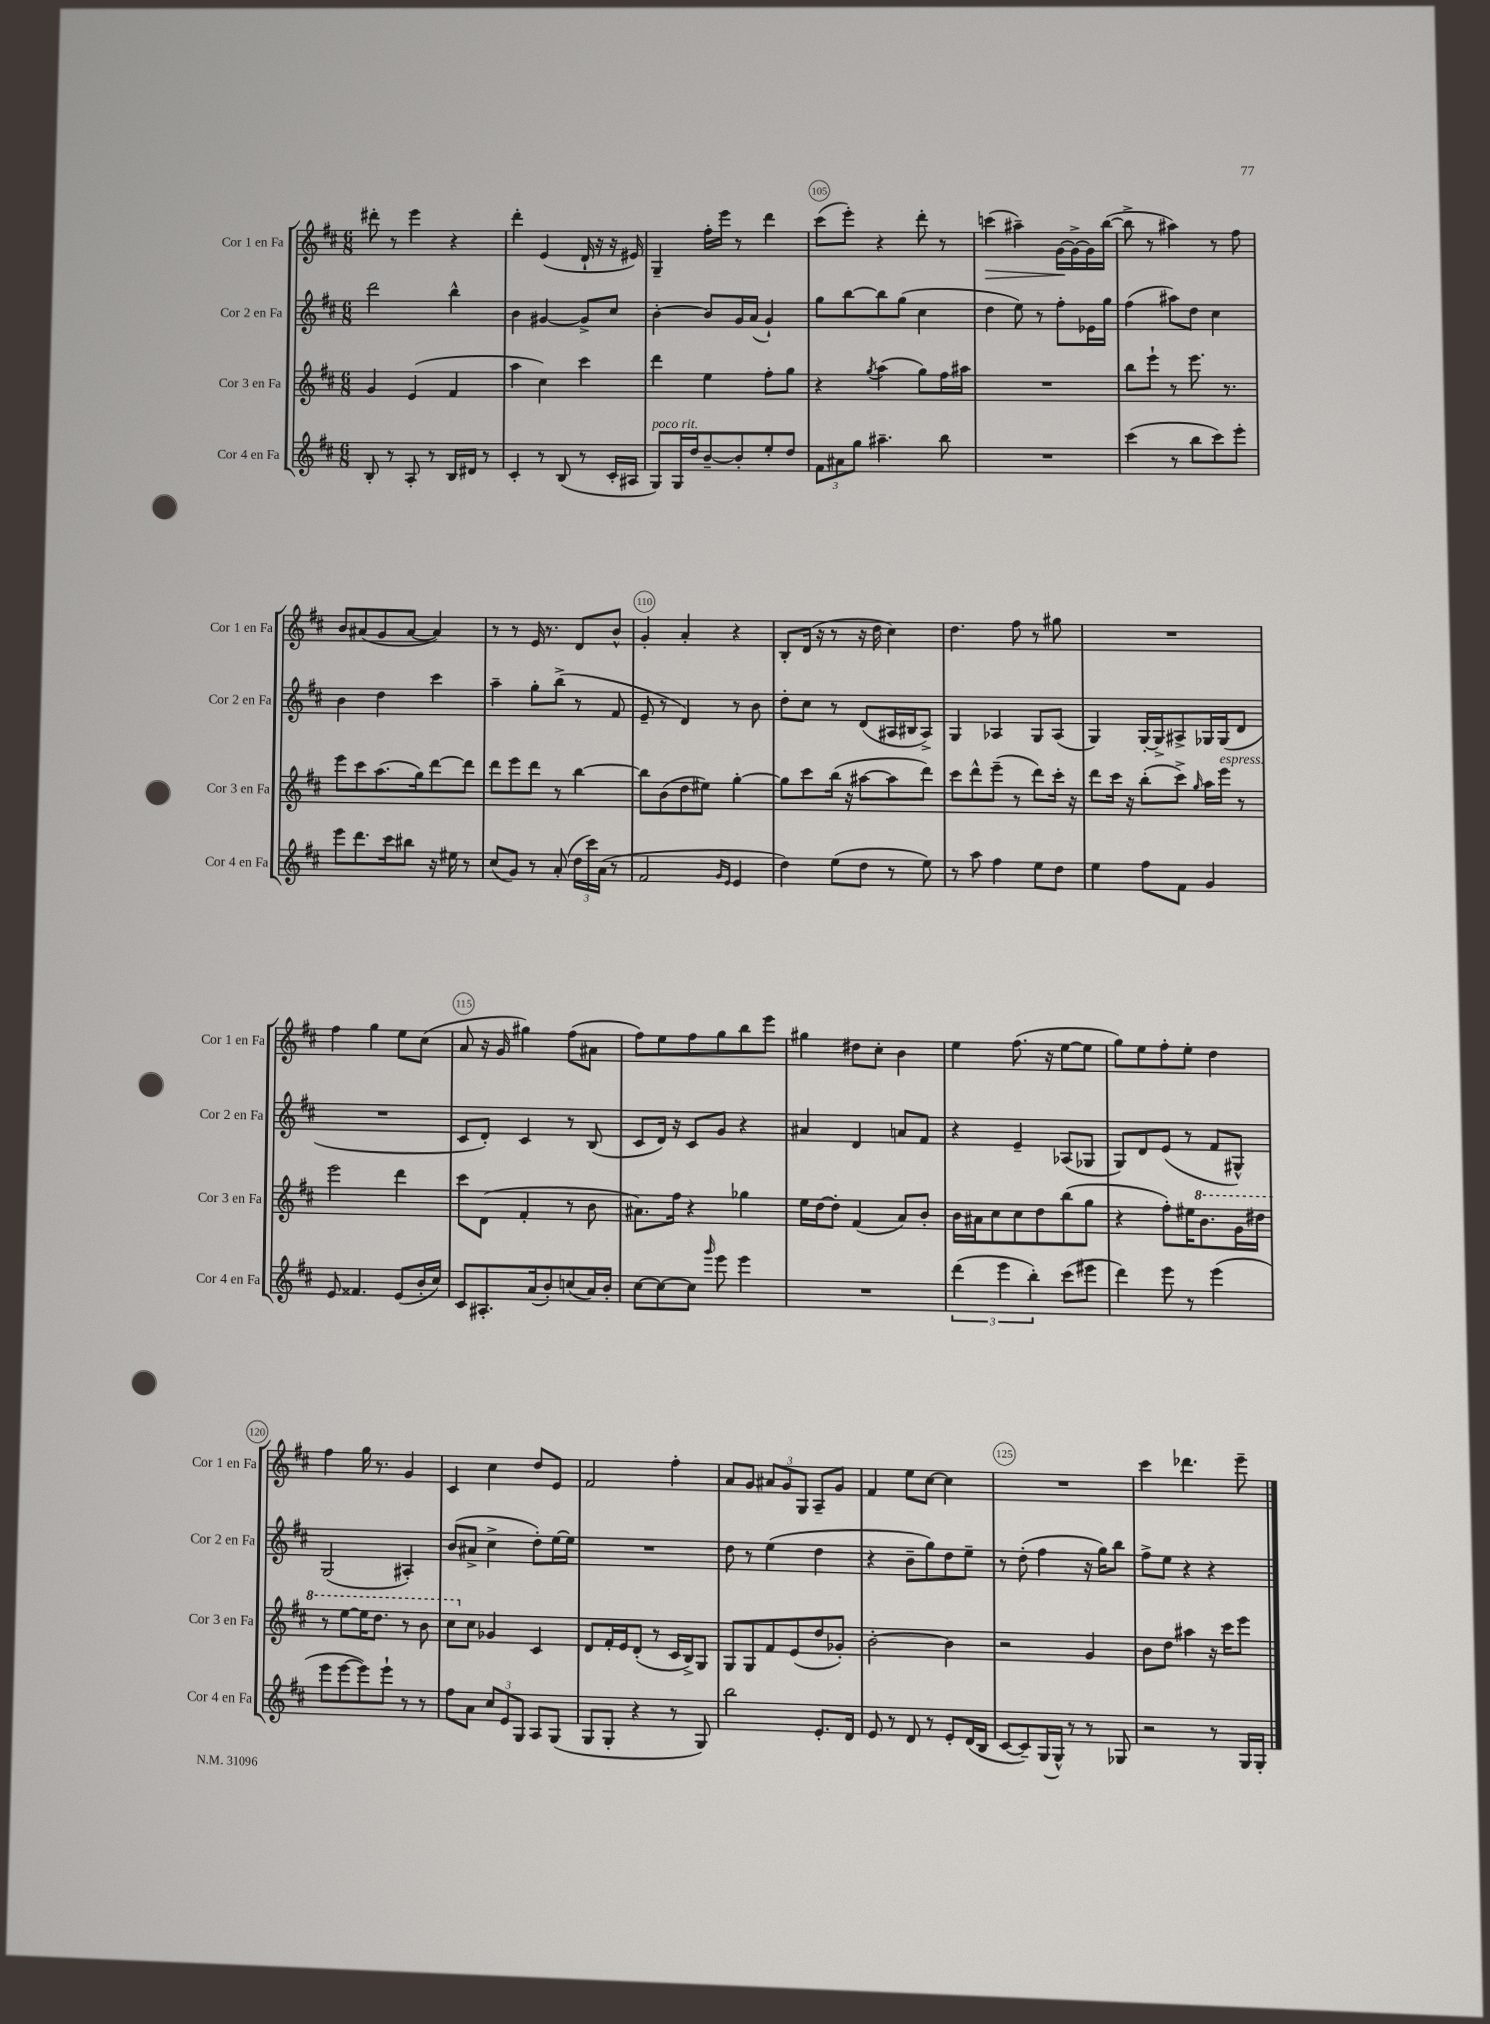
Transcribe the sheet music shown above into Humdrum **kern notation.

**kern	**kern	**kern	**kern
*staff4	*staff3	*staff2	*staff1
*clefG2	*clefG2	*clefG2	*clefG2
*k[f#c#]	*k[f#c#]	*k[f#c#]	*k[f#c#]
*M6/8	*M6/8	*M6/8	*M6/8
8B'	4g	2ddd	8ddd#'
8r	.	.	8r
8A'	(4e	.	4eee
8r	.	.	.
16B	4f#	4bb^^	4r
16d#	.	.	.
8r	.	.	.
=	=	=	=
4c#'	4aa	4b	4ddd'
8r	4cc#)	[4g#	(4e
(8B	.	.	.
8r	4ccc#	8g#^]	16d`
.	.	.	16r
16c#'	.	8cc#	16r
16A#	.	.	16e#)
=	=	=	=
8G)	4ddd	[4b'	4G~
16G	.	.	.
16dd	.	.	.
[8b~	4ee	8b]	16ff#'
.	.	.	16eee
8b']	.	16g	8r
.	.	(16a	.
8ee'	8ff#'	4g`)	4ddd
8dd	8gg	.	.
=	=	=	=
12f#	4r	8gg	(8ccc#
12a#	.	.	.
.	.	[8bb	8eee')
12gg	.	.	.
.	8qgg	.	.
4.aa#~	(4aa	8bb]	4r
.	.	(8gg	.
.	8gg)	4cc#	8ddd'
8bb	16ff#	.	8r
.	16aa#	.	.
=	=	=	=
2.r	2.r	4dd	(4ccc
.	.	8ee)	4aa#~)
.	.	8r	.
.	.	8ff#'	[16g
.	.	.	16g^_
.	.	16e-	16g]
.	.	16gg	([16bb
=	=	=	=
(4ccc#	8bb	(4ff#	8bb^]
.	8eee`	.	8r
8r	8r	8aa#)	4aa#)
8bb	8.eee	8dd	.
8ccc#)	.	4cc#	8r
.	8.r	.	.
8eee'	.	.	8ff#
=	=	=	=
8eee	8eee	4b	8b
8.ddd	8ccc#	.	(8a#
.	(8.aa	4dd	8g
16ccc#	.	.	.
8bb#	.	.	[8a#
.	16gg)	.	.
16r	[8ddd	4ccc#	4a#])
16ee#	.	.	.
8r	8ddd]	.	.
=	=	=	=
(8cc#	8ddd	4aa~	8r
8g)	8eee	.	8r
8r	8ddd	8gg'	16e
.	.	.	8.r
(8a'	8r	(8bb^	.
24dd	[4bb	8r	8d
24ccc#)	.	.	.
(24a	.	.	.
8r	.	8f#	8b^^
=	=	=	=
2f#	8bb]	8e~	4g'
.	(8b	8r	.
.	8dd	4d)	4a'
.	8ee#)	.	.
16qqg	.	.	.
16qqe	.	.	.
4e	[4gg'	8r	4r
.	.	8b	.
=	=	=	=
4dd)	8gg]	8dd'	8B'
.	8ccc#	8cc#	(16d
.	.	.	16r
(8ee	(16bb	8r	8r
.	16r	.	.
8dd	[8aa#	(8d	16r
.	.	.	16dd
8r	8aa#]	16A#	4cc#)
.	.	16B#	.
8ee)	8ddd)	8A#^)	.
=	=	=	=
8r	8ccc#	4G	4.dd
8aa	8ddd^^	.	.
4ff#	(8eee~	4A-	.
.	8r	.	8ff#
8ee	8ddd)	8G	8r
8dd	16ccc#'	(8A-	8gg#
.	16r	.	.
=	=	=	=
4ee	8ddd	4G)	2.r
.	16ccc#	.	.
.	16r	.	.
8ff#	(8bb'	[16G'	.
.	.	16G^]	.
8f#	8ccc#^)	8A#^	.
.	16qqgg	.	.
4g	16aa	16G-	.
.	16eee	(16G-	.
.	8r	8d	.
=	=	=	=
8e	2eee	2.r	4ff#
4.f##	.	.	.
.	.	.	4gg
(8e	4ddd	.	8ee
16b'	.	.	(8cc#
16cc#)	.	.	.
=	=	=	=
8c#	8ccc#	8c#	8a
8.A#'	(8d	8d')	16r
.	.	.	16g
.	4f#'	4c#	4gg#)
(16a	.	.	.
8b')	.	.	.
(8cc	8r	8r	(8ff#
16a)	8b	(8B	8a#
16b'	.	.	.
=	=	=	=
[8cc#	8.a#)	8c#	8ff#)
8cc#_	.	16d)	8ee
.	16ff#	16r	.
8cc#]	4r	8c#	8ff#
16qqggg	.	.	.
8eee	.	8g	8gg
4eee	4gg-	4r	8bb
.	.	.	8eee
=	=	=	=
2.r	16ee	4a#	4gg#
.	[16dd	.	.
.	8dd']	.	.
.	(4f#	4d	8dd#
.	.	.	8cc#'
.	8a)	8a	4b
.	8b'	8f#	.
=	=	=	=
(6ddd	16b	4r	4ee
.	16a#	.	.
.	8cc#	.	.
6eee	.	.	.
.	8cc#	4e~	(8.ff#
6bb')	.	.	.
.	8dd	.	.
.	.	.	16r
(8ccc#	(8bb	(8A-	[8ee
8eee#	8gg	8G-	8ee]
=	=	=	=
4ddd)	4r	8G)	8gg)
.	.	8d	8ee
8eee	8ff#')	(8e	8ff#'
8r	16ee#	8r	8ee'
.	8.bb	.	.
(4eee	.	8f#	4dd
.	16gg	8G#^^)	.
.	16ddd#	.	.
=	=	=	=
8eee	8r	(2G	4ff#
[8eee	[8eee	.	.
8eee])	16eee]	.	16gg
.	8.ddd	.	8.r
8eee`	.	.	.
8r	8r	4A#')	4g
8r	8bb	.	.
=	=	=	=
8ff#	8ccc#	(8b	4c#
8a	8cc#	8a#^	.
12cc#	4g-	4cc#^	4cc#
12e	.	.	.
12G	.	.	.
8A	4c#	8dd')	8dd
(8G	.	[16ee	8e
.	.	16ee]	.
=	=	=	=
8G	8d	2.r	2f#
8G'	16f#'	.	.
.	16e	.	.
4r	(8d'	.	.
.	8r	.	.
8r	16c#	.	4ff#'
.	16B^)	.	.
8G)	8G	.	.
=	=	=	=
2bb	8G	8dd	8a
.	8G	8r	8g
.	8f#	(4ee	12a#
.	.	.	12g
.	(8e	.	.
.	.	.	12G
8.e'	8dd	4dd	8A~
.	8g-')	.	8g
16d	.	.	.
=	=	=	=
8e	[2b'	4r	4f#
8r	.	.	.
8d	.	8b~	8ee
8r	.	8gg)	[8cc#
8e'	4b]	8dd	4cc#]
(16d	.	8ee~	.
16B	.	.	.
=	=	=	=
[8c#	2r	8r	2.r
8c#~])	.	(8dd'	.
(16G	.	4ff#	.
16G^^)	.	.	.
8r	.	.	.
8r	4g	16r	.
.	.	16gg)	.
8G-	.	8bb	.
=	=	=	=
2r	8b	8ff#^	4ccc#
.	8dd	8ee	.
.	4aa#	4r	4.ddd-
8r	16r	4r	.
.	16ccc#	.	.
16G	8eee	.	8eee~
16G'	.	.	.
==	==	==	==
*-	*-	*-	*-
